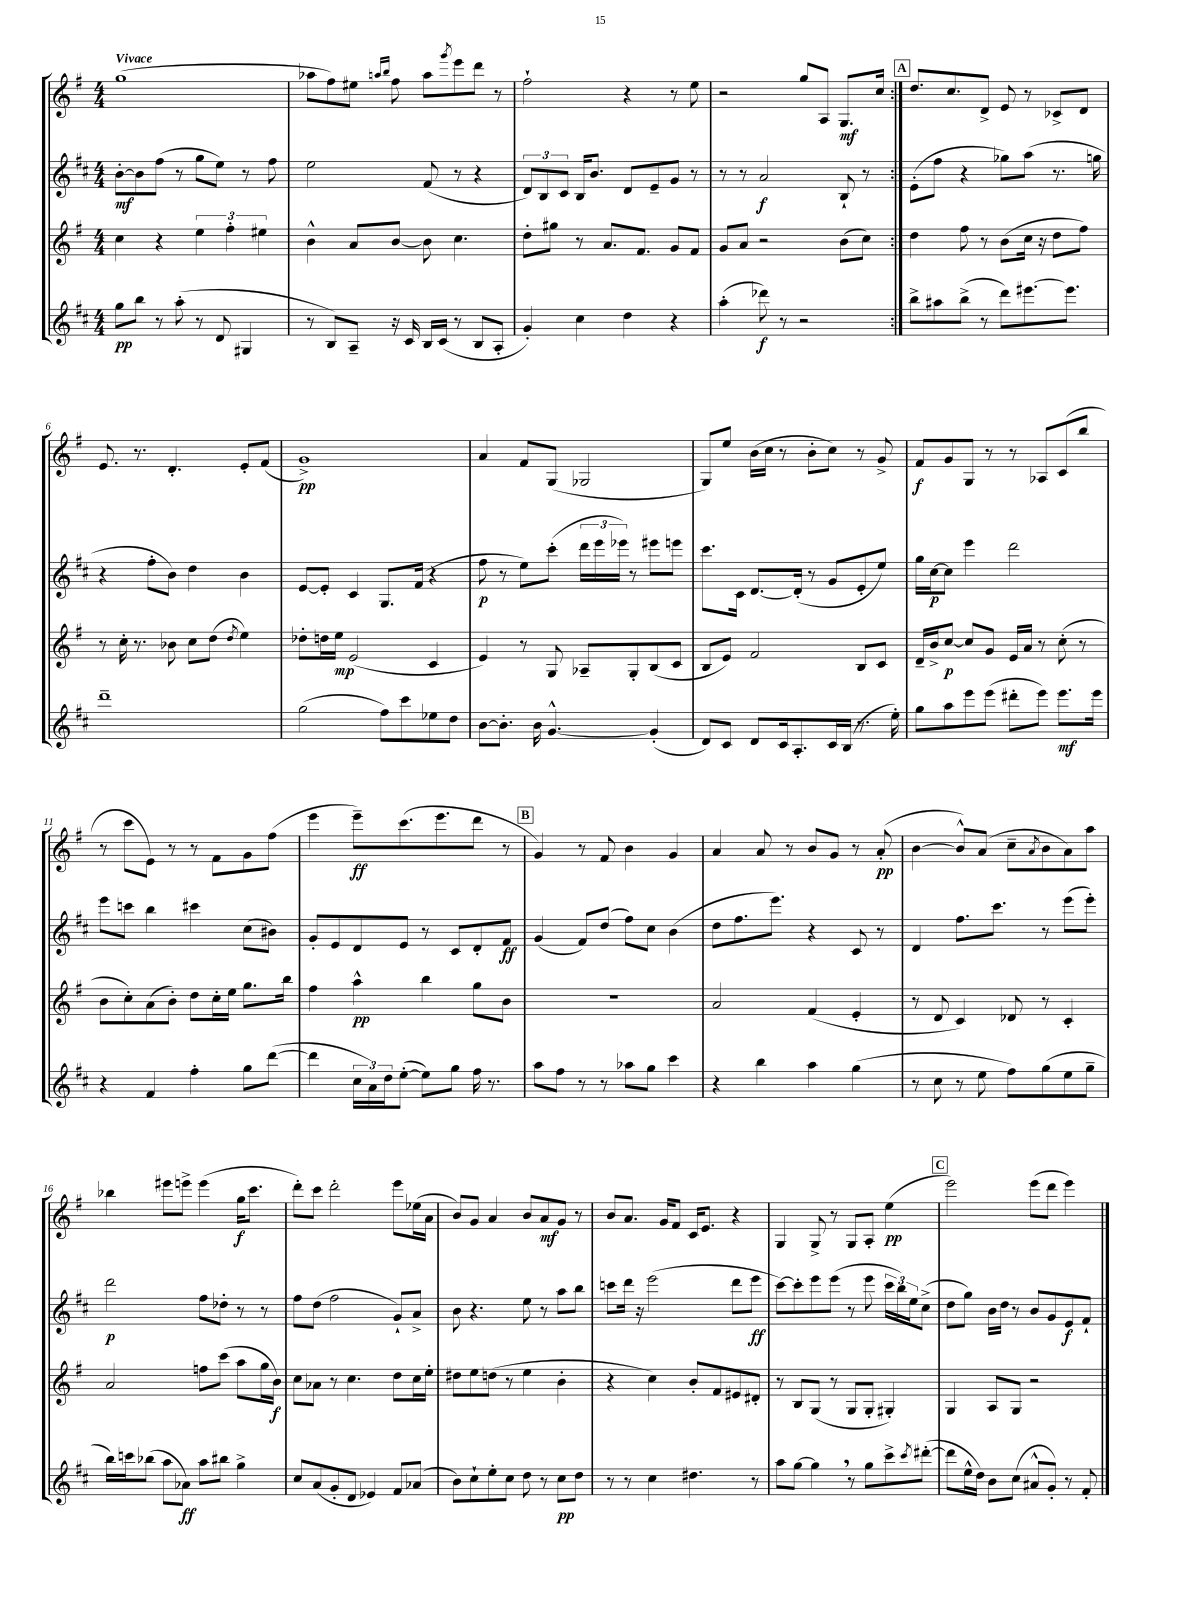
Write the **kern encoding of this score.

**kern	**dynam	**kern	**dynam	**kern	**dynam	**kern	**dynam
*part4	*part4	*part3	*part3	*part2	*part2	*part1	*part1
*staff4	*staff4	*staff3	*staff3	*staff2	*staff2	*staff1	*staff1
*clefG2	*	*clefG2	*	*clefG2	*	*clefG2	*
*k[f#c#]	*	*k[f#]	*	*k[f#c#]	*	*k[f#]	*
*M4/4	*	*M4/4	*	*M4/4	*	*M4/4	*
=1	=1	=1	=1	=1	=1	=1	=1
!	!	!	!	!	!	!LO:TX:a:B:t=Vivace	!
8gg\L	pp	4cc\	.	[8b'\L	mf	(1gg	.
8bb\J	.	.	.	8b\]	.	.	.
8r	.	4r	.	(8ff#\J	.	.	.
(8aa'\	.	.	.	8r	.	.	.
8r	.	6ee\	.	8gg\L	.	.	.
8d/	.	.	.	8ee\J)	.	.	.
.	.	6ff#'\	.	.	.	.	.
4G#X/	.	.	.	8r	.	.	.
.	.	6ee#X\	.	.	.	.	.
.	.	.	.	8ff#\	.	.	.
=2	=2	=2	=2	=2	=2	=2	=2
8r	.	4b^^\	.	2ee\	.	8aa-X\L	.
8B/L)	.	.	.	.	.	8ff#\)	.
8A~/J	.	8a/L	.	.	.	8ee#X\J	.
.	.	.	.	.	.	16qqaan/LL	.
.	.	.	.	.	.	16qqbb/JJ	.
16r	.	[8b/J	.	.	.	8ff#\	.
16c#/	.	.	.	.	.	.	.
16B/LL	.	8b\]	.	(8f#/	.	8aa\L	.
(16c#/JJ	.	.	.	.	.	.	.
.	.	.	.	.	.	8qggg/	.
8r	.	4.cc\	.	8r	.	8eee\	.
8B/L	.	.	.	4r	.	8ddd\J	.
8A'/J	.	.	.	.	.	8r	.
=3	=3	=3	=3	=3	=3	=3	=3
4g'/)	.	8dd'\L	.	12d/L)	.	2ff#`\	.
.	.	.	.	12B/	.	.	.
.	.	8gg#X\J	.	.	.	.	.
.	.	.	.	12c#/J	.	.	.
4cc#\	.	8r	.	16B/KL	.	.	.
.	.	.	.	8.b/J	.	.	.
.	.	8.a/L	.	.	.	.	.
4dd\	.	.	.	8d/L	.	4r	.
.	.	8.f#/J	.	.	.	.	.
.	.	.	.	8e~/	.	.	.
4r	.	8g/L	.	8g/J	.	8r	.
.	.	8f#/J	.	8r	.	8ee\	.
=4	=4	=4	=4	=4	=4	=4	=4
(4aa'\	.	8g/L	.	8r	.	2r	.
.	.	8a/J	.	8r	.	.	.
8ddd-X\)	f	2r	.	2a/	f	.	.
8r	.	.	.	.	.	.	.
2r	.	.	.	.	.	8gg/L	.
.	.	.	.	.	.	8A/J	.
.	.	(8b\L	.	8B`/	.	8.G/L	mf
.	.	8cc\J)	.	8r	.	.	.
.	.	.	.	.	.	16cc/Jk	.
!!LO:REH:place=s1:t=A
=5:|!	=5:|!	=5:|!	=5:|!	=5:|!	=5:|!	=5:|!	=5:|!
8bb^\L	.	4dd\	.	(8e'\L	.	8.dd/L	.
8aa#X\	.	.	.	8ff#\J	.	.	.
.	.	.	.	.	.	8.cc/	.
(8bb^\J	.	8ff#\	.	4r	.	.	.
8r	.	8r	.	.	.	8d^/J	.
8ddd\L)	.	(8b\L	.	8gg-X\L)	.	8e/	.
[8.eee#X\	.	16cc\Jk	.	(8aa\J	.	8r	.
.	.	16r	.	.	.	.	.
.	.	8dd\L	.	8.r	.	8c-X^/L	.
8.eee#\J]	.	.	.	.	.	.	.
.	.	8ff#\J)	.	.	.	8d/J	.
.	.	.	.	16ggn\	.	.	.
!!LO:LB:g=z
=6	=6	=6	=6	=6	=6	=6	=6
1ddd~	.	8r	.	4r	.	8.e/	.
.	.	16cc'\	.	.	.	.	.
.	.	8.r	.	.	.	8.r	.
.	.	.	.	8ff#'\L	.	.	.
.	.	8b-X\	.	8b\J)	.	4.d'/	.
.	.	8cc\L	.	4dd\	.	.	.
.	.	(8dd\J	.	.	.	.	.
.	.	8qdd/	.	.	.	.	.
.	.	4ee\)	.	4b\	.	8e'/L	.
.	.	.	.	.	.	(8f#/J	.
=7	=7	=7	=7	=7	=7	=7	=7
(2gg\	.	8dd-X'\L	.	[8e/L	.	1g^)	pp
.	.	16ddn\L	.	8e'/J]	.	.	.
.	.	16ee\JJ	mp	.	.	.	.
.	.	(2e/	.	4c#/	.	.	.
8ff#\L)	.	.	.	8.G/L	.	.	.
8ccc#\	.	.	.	.	.	.	.
.	.	.	.	(16f#/Jk	.	.	.
8ee-X\	.	4c/	.	4r	.	.	.
8dd\J	.	.	.	.	.	.	.
=8	=8	=8	=8	=8	=8	=8	=8
[8b\L	.	4e/)	.	8ff#\	p	4a/	.
8.b'\J]	.	.	.	8r	.	.	.
.	.	8r	.	8ee\L)	.	8f#/L	.
16b\	.	.	.	.	.	.	.
[4.g^^/	.	8G/	.	(8ccc#'\J	.	(8G/J	.
.	.	8A-X~/L	.	24ddd\LL	.	2G-X/	.
.	.	.	.	24eee\	.	.	.
.	.	.	.	24eee-X\JJ)	.	.	.
.	.	8G'/	.	8r	.	.	.
(4g'/]	.	(8B/	.	8eee#X\L	.	.	.
.	.	8c/J	.	8eeen\J	.	.	.
=9	=9	=9	=9	=9	=9	=9	=9
8d/L)	.	8B/L	.	8.ccc#\L	.	8G/L)	.
8c#/J	.	8e/J)	.	.	.	8ee/J	.
.	.	.	.	16c#\Jk	.	.	.
8d/L	.	2f#/	.	[8.d/L	.	(16b\LL	.
.	.	.	.	.	.	16cc\JJ	.
16c#/k	.	.	.	.	.	8r	.
8.A'/	.	.	.	(16d'/Jk]	.	.	.
.	.	.	.	8r	.	8b'\L	.
16c#/L	.	.	.	8g/L	.	8cc\J)	.
(16B/JJ	.	.	.	.	.	.	.
8.r	.	8B/L	.	8e'/	.	8r	.
.	.	8c/J	.	8ee/J)	.	8g^/	.
16ee'\)	.	.	.	.	.	.	.
=10	=10	=10	=10	=10	=10	=10	=10
8gg\L	.	16d~/LL	.	16gg\LL	.	8f#/L	f
.	.	16b^/J	.	[16cc#\J	p	.	.
8aa\	.	[8cc/J	p	8cc#\J]	.	8g/	.
8eee\	.	8cc/L]	.	4eee\	.	8G/J	.
(8eee\J	.	8g/J	.	.	.	8r	.
8ddd#X'\L	.	16e/LL	.	2ddd\	.	8r	.
.	.	16a/JJ	.	.	.	.	.
8eee\J)	.	8r	.	.	.	8A-X/L	.
8.eee\L	mf	(8cc'\	.	.	.	(8c/	.
.	.	8r	.	.	.	8bb/J	.
16eee\Jk	.	.	.	.	.	.	.
!!LO:LB:g=z
=11	=11	=11	=11	=11	=11	=11	=11
4r	.	8b\L	.	8eee\L	.	8r	.
.	.	8cc'\)	.	8cccn\J	.	8ccc\L	.
4f#/	.	(8a\	.	4bb\	.	8e\J)	.
.	.	8b'\J)	.	.	.	8r	.
4ff#'\	.	8dd\L	.	4ccc#X\	.	8r	.
.	.	16cc'\L	.	.	.	8f#\L	.
.	.	16ee\JJ	.	.	.	.	.
8gg\L	.	8.gg\L	.	(8cc#\L	.	8g\	.
([8ddd\J	.	.	.	8b#X\J)	.	(8ff#\J	.
.	.	16bb\Jk	.	.	.	.	.
=12	=12	=12	=12	=12	=12	=12	=12
4ddd\]	.	4ff#\	.	8g'/L	.	4eee\	.
.	.	.	.	8e/	.	.	.
24cc#\LL	.	4aa^^\	pp	8d/	.	8eee~\L)	ff
24a\)	.	.	.	.	.	.	.
24dd\J	.	.	.	.	.	.	.
([8ee'\J	.	.	.	8e/J	.	(8.ccc\	.
8ee\L])	.	4bb\	.	8r	.	.	.
.	.	.	.	.	.	8.eee\	.
8gg\J	.	.	.	8c#/L	.	.	.
16ff#\	.	8gg\L	.	8d'/	.	8ddd\J	.
8.r	.	.	.	.	.	.	.
.	.	8b\J	.	8f#/J	ff	8r	.
!!LO:REH:place=s1:t=B
=13	=13	=13	=13	=13	=13	=13	=13
8aa\L	.	1r	.	(4g/	.	4g/)	.
8ff#\J	.	.	.	.	.	.	.
8r	.	.	.	8f#/L)	.	8r	.
8r	.	.	.	(8dd/J	.	8f#/	.
8aa-X\L	.	.	.	8ff#\L)	.	4b\	.
8gg\J	.	.	.	8cc#\J	.	.	.
4ccc#\	.	.	.	(4b\	.	4g/	.
=14	=14	=14	=14	=14	=14	=14	=14
4r	.	2a/	.	8dd\L	.	4a/	.
.	.	.	.	8.ff#\	.	.	.
4bb\	.	.	.	.	.	8a/	.
.	.	.	.	8.eee\J)	.	.	.
.	.	.	.	.	.	8r	.
4aa\	.	(4f#/	.	4r	.	8b/L	.
.	.	.	.	.	.	8g/J	.
(4gg\	.	4e'/	.	8c#/	.	8r	.
.	.	.	.	8r	.	(8a'/	pp
=15	=15	=15	=15	=15	=15	=15	=15
8r	.	8r	.	4d/	.	[4b\	.
8cc#\	.	8d/	.	.	.	.	.
8r	.	4c/)	.	8.ff#\L	.	8b^^/L])	.
8ee\	.	.	.	.	.	(8a/J	.
.	.	.	.	8.ccc#\J	.	.	.
8ff#\L)	.	8d-X/	.	.	.	8cc~\L	.
.	.	.	.	.	.	8qa/	.
(8gg\	.	8r	.	8r	.	8b\	.
8ee\	.	4c'/	.	(8eee\L	.	8a\)	.
8gg~\J	.	.	.	8eee'\J)	.	8aa\J	.
!!LO:LB:g=z
=16	=16	=16	=16	=16	=16	=16	=16
16bb\LL)	.	2a/	.	2ddd\	p	4bb-X\	.
16cccn\J	.	.	.	.	.	.	.
(8bb-X\J	.	.	.	.	.	.	.
8aa\L	.	.	.	.	.	8eee#X\L	.
8a-X\J)	ff	.	.	.	.	8eeen^\J	.
8aa\L	.	8ffn\L	.	8ff#\L	.	(4eee\	.
8bb#X\J	.	(8ccc\J	.	8dd-X'\J	.	.	.
4gg^\	.	8aa\L	.	8r	.	16gg\KL	f
.	.	.	.	.	.	8.ccc\J	.
.	.	16gg\L	.	8r	.	.	.
.	.	16b\JJ)	f	.	.	.	.
=17	=17	=17	=17	=17	=17	=17	=17
8cc#/L	.	8cc\L	.	8ff#\L	.	8ddd'\L)	.
(8a/	.	8a-X\J	.	(8dd\J	.	8ccc\J	.
8g'/	.	8r	.	2ff#\	.	2ddd'\	.
8d/J	.	4.cc\	.	.	.	.	.
4e-X/)	.	.	.	.	.	.	.
8f#/L	.	8dd\L	.	8g`/L)	.	8eee\L	.
(8a-X/J	.	16cc\L	.	8a^/J	.	(16ee-X\L	.
.	.	16ee'\JJ	.	.	.	16a\JJ	.
=18	=18	=18	=18	=18	=18	=18	=18
8b\L)	.	8dd#X\L	.	8b\	.	8b/L)	.
8cc#`\	.	8ee\	.	4.r	.	8g/J	.
8ee'\	.	(8ddn\J	.	.	.	4a/	.
8cc#\J	.	8r	.	.	.	.	.
8dd\	.	4ee\	.	8ee\	.	8b/L	.
8r	.	.	.	8r	.	8a/	mf
8cc#\L	pp	4b'\	.	8aa\L	.	8g/J	.
8dd\J	.	.	.	8bb\J	.	8r	.
=19	=19	=19	=19	=19	=19	=19	=19
8r	.	4r	.	8cccn\L	.	8b/L	.
8r	.	.	.	16ddd\Jk	.	8.a/J	.
.	.	.	.	16r	.	.	.
4cc#\	.	4cc\)	.	(2eee\	.	.	.
.	.	.	.	.	.	16g/KL	.
.	.	.	.	.	.	8f#/J	.
4.dd#X\	.	8b'/L	.	.	.	16c/KL	.
.	.	.	.	.	.	8.e/J	.
.	.	8f#/	.	.	.	.	.
.	.	8e#X/	.	8ddd\L	.	4r	.
8r	.	8d#X'/J	.	8eee\J	ff	.	.
=20	=20	=20	=20	=20	=20	=20	=20
8aa\L	.	8r	.	[8ccc#\L)	.	4G/	.
[8gg\J	.	8B/L	.	8ccc#'\]	.	.	.
4gg,\]	.	(8G/J	.	8eee\	.	8G^/	.
.	.	8r	.	(8eee\J	.	8r	.
8r	.	8G/L	.	8r	.	8G/L	.
8gg\L	.	8G'/J	.	8eee\	.	8A'/J	.
8ccc#^\	.	4G#X'/)	.	24ccc#\LL	.	(4ee\	pp
.	.	.	.	24bb\)	.	.	.
.	.	.	.	24ee\J	.	.	.
8qccc#/	.	.	.	.	.	.	.
([8ddd#X'\J	.	.	.	(8cc#^\J	.	.	.
!!LO:REH:place=s1:t=C
=21	=21	=21	=21	=21	=21	=21	=21
8ddd#\L]	.	4G/	.	8dd\L	.	2eee\)	.
16ee^^\L	.	.	.	8gg\J)	.	.	.
16dd\JJ)	.	.	.	.	.	.	.
8b\L	.	8A/L	.	16b\LL	.	.	.
.	.	.	.	16dd\JJ	.	.	.
(8cc#\J	.	8G/J	.	8r	.	.	.
8a#X^^/L	.	2r	.	8b/L	.	(8eee\L	.
8g'/J)	.	.	.	8g/	.	8ddd\J	.
8r	.	.	.	8e/	f	4eee\)	.
8f#'/	.	.	.	8f#`/J	.	.	.
==	==	==	==	==	==	==	==
*-	*-	*-	*-	*-	*-	*-	*-
